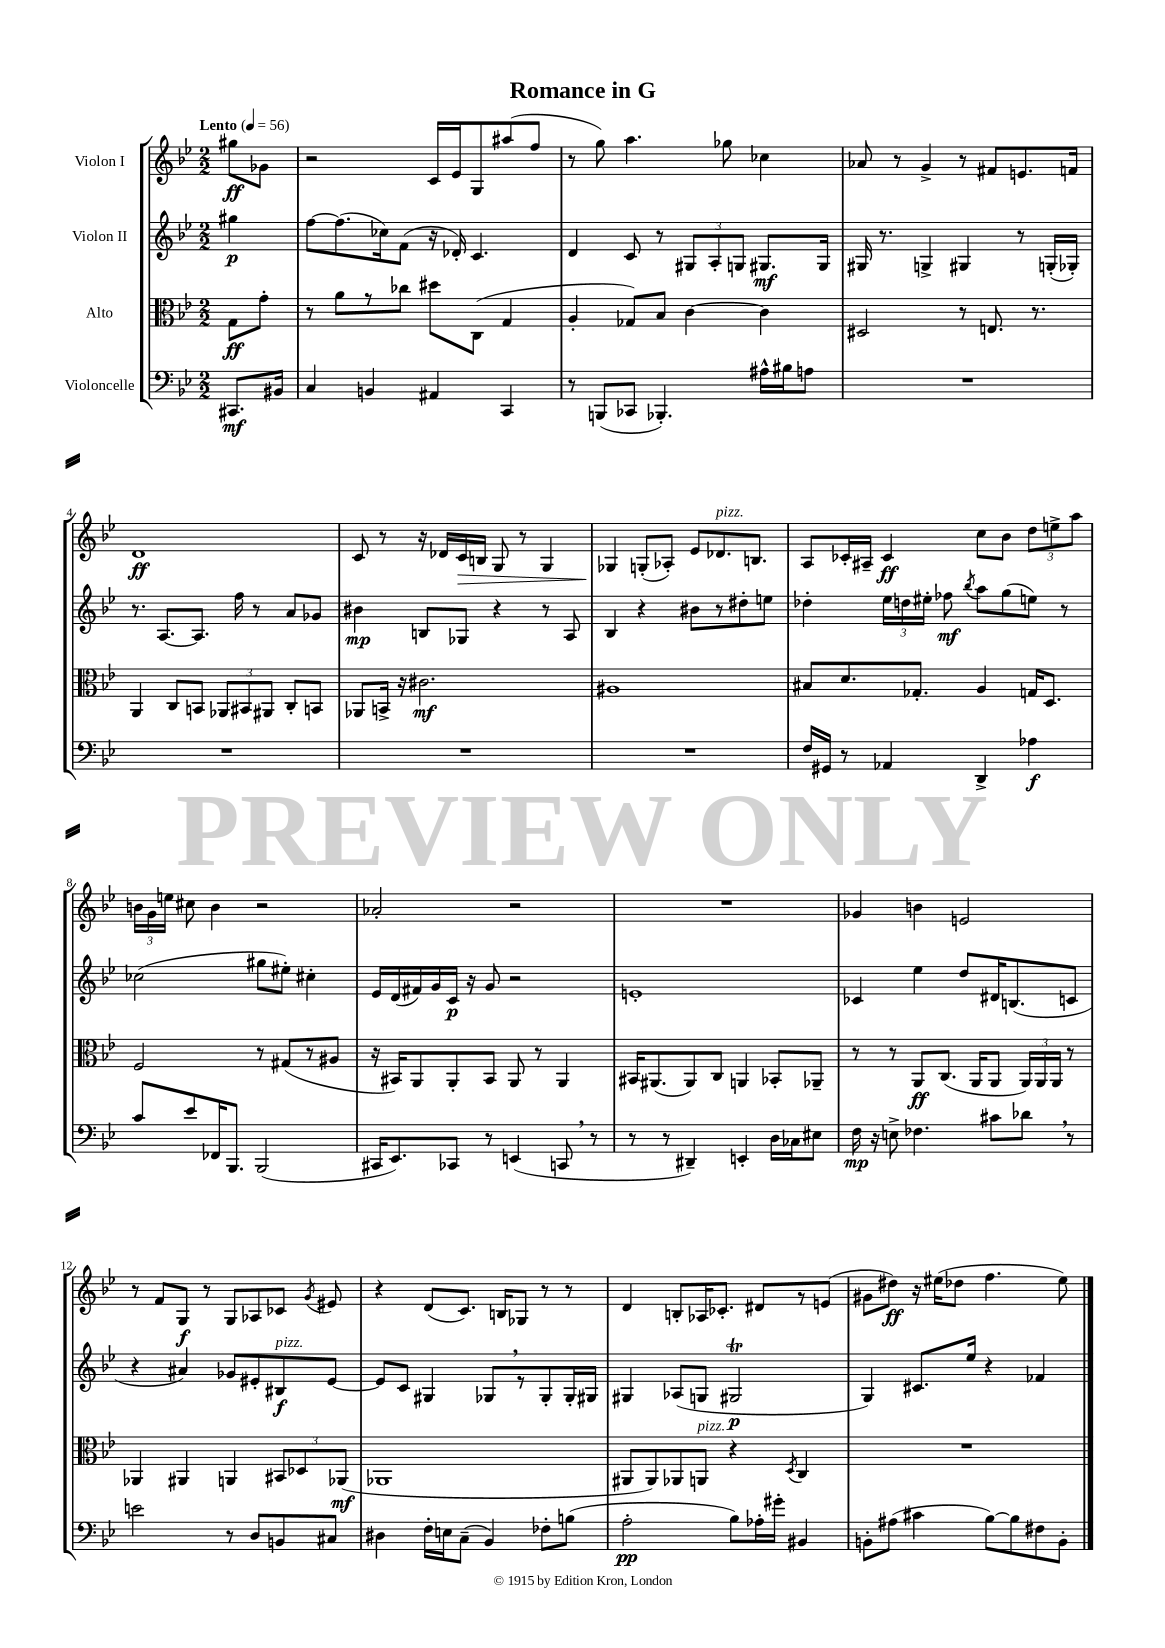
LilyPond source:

\header { title = "Romance in G" }
<<
\new StaffGroup <<
\new Staff = "s0" \with { instrumentName = "Violon I" } {
    \clef treble \key bes \major \numericTimeSignature \time 2/2 \partial 4 \tempo "Lento" 4 = 56
    \autoBeamOff gis''8[\ff ges'8] |
    r2 c'16[ ees'16 g8 ais''8( f''8] |
    r8 g''8) a''4. ges''8 ces''4 |
    aes'8 r8 g'4-> r8 fis'8[ e'8. f'16] |
    d'1\ff |
    c'8 r8 r16 des'16[ c'16\> b16] g8 r8 g4 |
    ges4\! g8[-.( aes8]-.) ees'8[ des'8.^\markup { \italic "pizz." } b8.] |
    a8[ ces'16-. ais16]-- ces'4\ff c''8[ bes'8] \tuplet 3/2 { d''8[ e''8-> a''8] } |
    \tuplet 3/2 { b'16[ g'16 e''16] } cis''8 b'4 r2 |
    aes'2-. r2 |
    R1 |
    ges'4 b'4 e'2 |
    r8 f'8[ g8]\f r8 g8[ aes8 ces'8] \acciaccatura { g'8 } eis'8 |
    r4 d'8[( c'8.]) b16[ ges8] r8 r8 |
    d'4 b8[-. aes16 ces'8.]-. dis'8[ r8 e'8]( |
    gis'8[ dis''8]\ff) r16 eis''16[( des''8] f''4. eis''8) \bar "|." |
}
\new Staff = "s1" \with { instrumentName = "Violon II" } {
    \clef treble \key bes \major \numericTimeSignature \time 2/2 \partial 4
    \autoBeamOff gis''4\p |
    f''8[~ f''8.( ces''16) f'8]( r16 des'16-.) c'4. |
    d'4 c'8 r8 \tuplet 3/2 { gis8[ a8-. g8] } gis8.[\mf gis16] |
    gis16 r8. g4-> gis4 r8 g16[-.( ges16]-.) |
    r8. a8.[~ a8.] f''16 r8 a'8[ ges'8] |
    bis'4\mp b8[ ges8] r4 r8 a8 |
    bes4 r4 bis'8[ r8 dis''8-. e''8] |
    des''4-. \tuplet 3/2 { ees''16[ d''16 eis''16]-. } fes''8\mf \acciaccatura { bes''8 } a''8[ g''8( e''8]) r8 |
    ces''2( gis''8[ eis''8]-.) cis''4-. |
    ees'16[ d'16( fis'16) g'16 c'16]\p r16 g'8 r2 |
    e'1-. |
    ces'4 ees''4 d''8[ dis'16 b8.( c'8] |
    r4 ais'4) ges'8[ eis'8-. bis8\f^\markup { \italic "pizz." } eis'8]~ |
    eis'8[ c'8] gis4 ges8[ \breathe r8 ges8-. ges16-. gis16] |
    gis4 aes8[( g8] gis2\trill\p |
    g4) cis'8.[ ees''16] r4 fes'4 \bar "|." |
}
\new Staff = "s2" \with { instrumentName = "Alto" } {
    \clef alto \key bes \major \numericTimeSignature \time 2/2 \partial 4
    \autoBeamOff g8[\ff g'8]-. |
    r8 a'8[ r8 ces''8] dis''8[ c8]( g4 |
    a4-. ges8[) bes8] c'4~ c'4 |
    dis2 r8 e8. r8. |
    a,4 c8[ b,8] \tuplet 3/2 { aes,8[ bis,8 ais,8] } c8[-. b,8] |
    aes,8[ b,16]-> r16 cis'2.\mf |
    ais1 |
    bis8[ d'8. ges8.]-. a4 g16[ d8.] |
    f2 r8 gis8[( r8 ais8] |
    r16 bis,16[) a,8 a,8-. bis,8] a,8 r8 a,4 |
    bis,16[ ais,8.( ais,8) c8] a,4 bes,8[-. aes,8]-- |
    r8 r8 a,8[\ff c8.]( a,16[ a,8] \tuplet 3/2 { a,16[) a,16 a,16] } r8 |
    aes,4 ais,4 a,4 \tuplet 3/2 { bis,8[ des8 aes,8]\mf( } |
    aes,1 |
    ais,8[ ais,8) aes,8 a,8]^\markup { \italic "pizz." } r4 \acciaccatura { d8 } c4 |
    R1 \bar "|." |
}
\new Staff = "s3" \with { instrumentName = "Violoncelle" } {
    \clef bass \key bes \major \numericTimeSignature \time 2/2 \partial 4
    \autoBeamOff cis,8.[\mf bis,16] |
    c4 b,4 ais,4 c,4 |
    r8 b,,8[( ces,8] bes,,4.-.) ais16[-^ bis16 a8] |
    R1 |
    R1 |
    R1 |
    R1 |
    f16[ gis,16] r8 aes,4 d,4-> aes4\f |
    c'8[ ees'8 fes,16 bes,,8.] bes,,2( |
    cis,16[ ees,8.) ces,8] r8 e,4( c,8 \breathe r8 |
    r8 r8 dis,4--) e,4-. d16[ ces16 eis8] |
    f16\mp r16 e8-> fes4. cis'8[ des'8] \breathe r8 |
    e'2 r8 d8[ b,8 cis8] |
    dis4 f16[-. e16 c8]--( bes,4) fes8[-. b8]( |
    a2-.\pp bes8[) aes16-. gis'16]-. bis,4 |
    b,8[-. ais8]( cis'4 bes8[~) bes8 fis8 b,8]-. \bar "|." |
}
>>
>>
